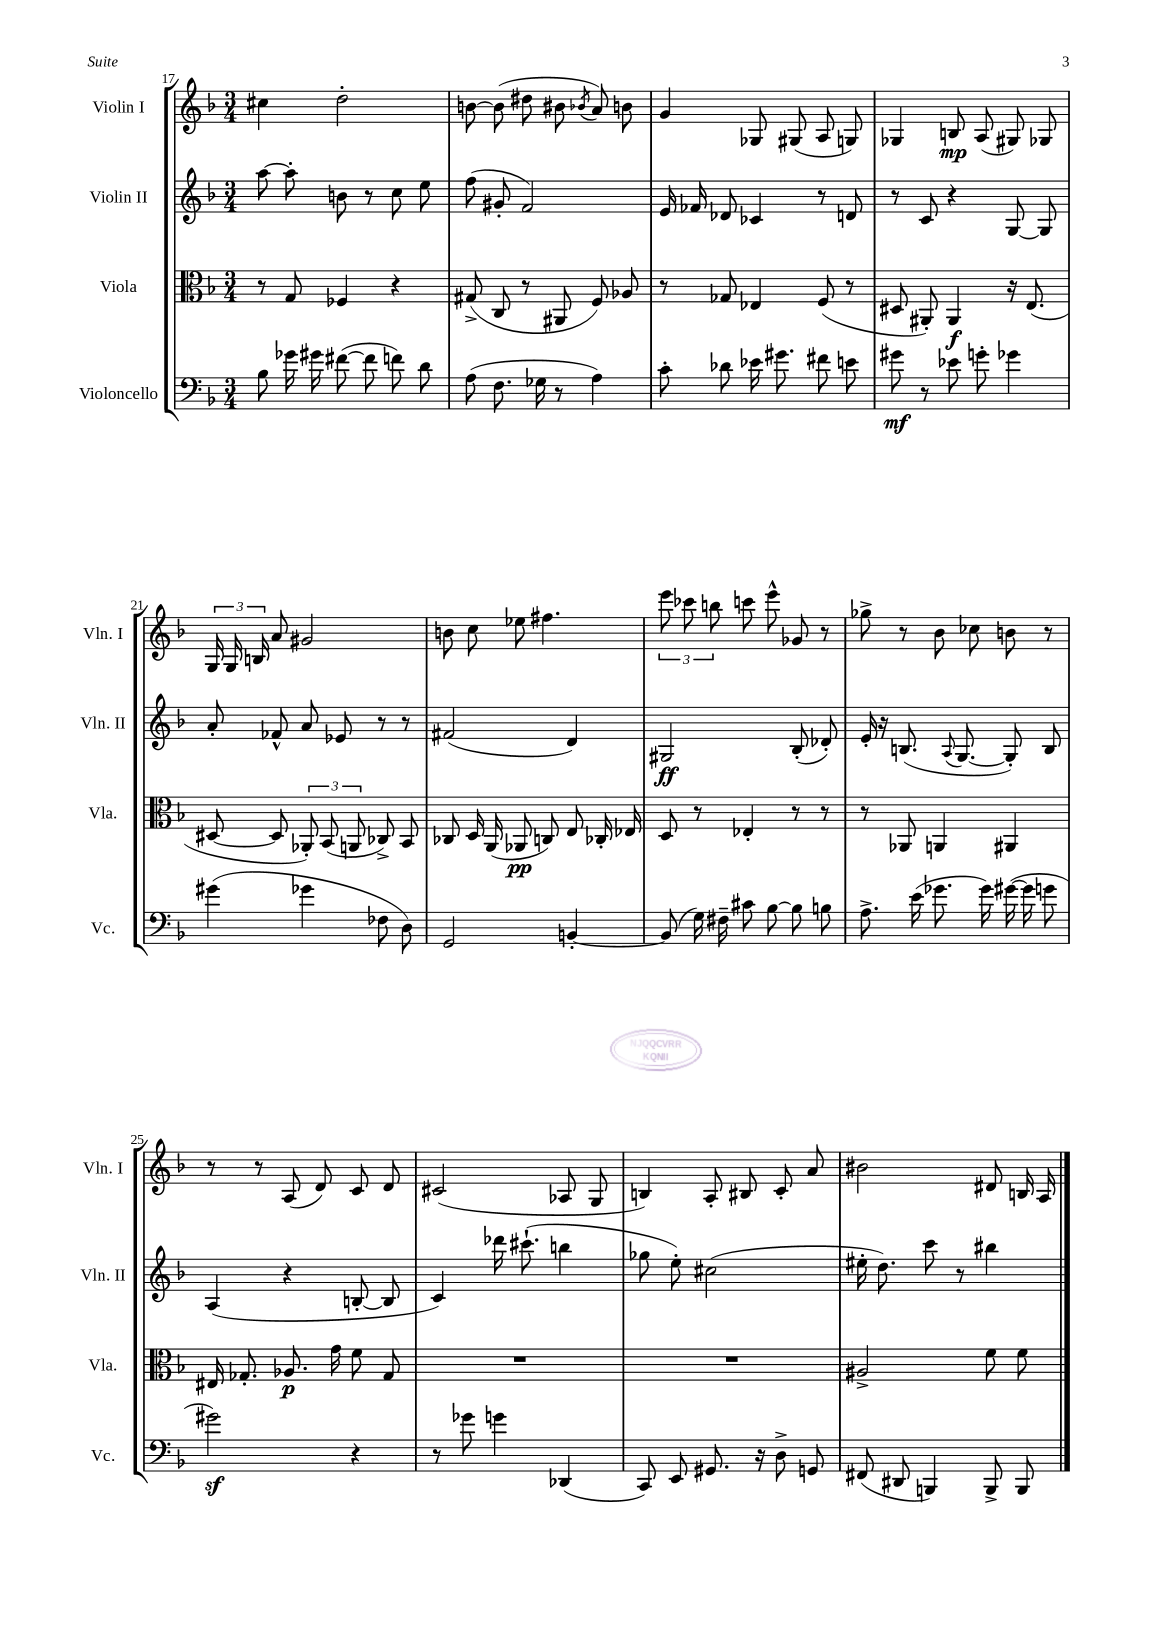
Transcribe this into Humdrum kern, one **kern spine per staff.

**kern	**dynam	**kern	**dynam	**kern	**dynam	**kern	**dynam
*part4	*part4	*part3	*part3	*part2	*part2	*part1	*part1
*staff4	*staff4	*staff3	*staff3	*staff2	*staff2	*staff1	*staff1
*I"Violoncello	*	*I"Viola	*	*I"Violin II	*	*I"Violin I	*
*I'Vc.	*	*I'Vla.	*	*I'Vln. II	*	*I'Vln. I	*
*clefF4	*	*clefC3	*	*clefG2	*	*clefG2	*
*k[b-]	*	*k[b-]	*	*k[b-]	*	*k[b-]	*
*M3/4	*	*M3/4	*	*M3/4	*	*M3/4	*
=17	=17	=17	=17	=17	=17	=17	=17
8B-\	.	8r	.	[8aa\	.	4cc#X\	.
16g-X\	.	8G/	.	8aa'\]	.	.	.
16g#X\	.	.	.	.	.	.	.
([8f#X\	.	4F-X/	.	8bn\	.	2dd'\	.
8f#\]	.	.	.	8r	.	.	.
8fn\)	.	4r	.	8cc\	.	.	.
8d\	.	.	.	8ee\	.	.	.
=18	=18	=18	=18	=18	=18	=18	=18
(8A\	.	(8G#X^/	.	(8ff\	.	[8bn\	.
8.F\	.	8C/	.	8g#X'/	.	(8b\]	.
.	.	8r	.	2f/)	.	8dd#X\	.
16G-X\	.	.	.	.	.	.	.
8r	.	8AA#X/	.	.	.	8b#X\	.
.	.	.	.	.	.	8qb-X/	.
4A\)	.	8F/)	.	.	.	8a/)	.
.	.	8A-X/	.	.	.	8bn\	.
=19	=19	=19	=19	=19	=19	=19	=19
8c'\	.	8r	.	16e/	.	4g/	.
.	.	.	.	16f-X/	.	.	.
8d-X\	.	8G-X/	.	8d-X/	.	.	.
16e-X\	.	4E-X/	.	4c-X/	.	8G-X/	.
8.g#X\	.	.	.	.	.	.	.
.	.	.	.	.	.	(8G#X/	.
8f#X\	.	(8F/	.	8r	.	8A/	.
8en\	.	8r	.	8dn/	.	8Gn/)	.
=20	=20	=20	=20	=20	=20	=20	=20
8g#X\	mf	8D#X/	.	8r	.	4G-X/	.
8r	.	8AA#X'/)	.	8c/	.	.	.
8e-X\	.	4AA#/	f	4r	.	8Bn/	mp
8gn'\	.	.	.	.	.	(8A/	.
4g-X\	.	16r	.	[8G/	.	8G#X/)	.
.	.	(8.E/	.	.	.	.	.
.	.	.	.	8G/]	.	8G-X/	.
!!LO:LB:g=z
=21	=21	=21	=21	=21	=21	=21	=21
(4g#X\	.	[8D#X/	.	8a'/	.	24G/	.
.	.	.	.	.	.	24G/	.
.	.	.	.	.	.	24Bn/	.
.	.	8D#/]	.	8f-X^^/	.	8a/	.
4g-X\	.	12AA-X'/)	.	8a/	.	2g#X/	.
.	.	(12BB-/	.	.	.	.	.
.	.	.	.	8e-X/	.	.	.
.	.	12AAn/	.	.	.	.	.
8F-X\	.	8C-X^/)	.	8r	.	.	.
8D\)	.	8BB-/	.	8r	.	.	.
=22	=22	=22	=22	=22	=22	=22	=22
2GG/	.	8C-X/	.	(2f#X/	.	8bn\	.
.	.	16D/	.	.	.	8cc\	.
.	.	(16AA/	.	.	.	.	.
.	.	8AA-X/	pp	.	.	8ee-X\	.
.	.	8Cn/)	.	.	.	4.ff#X\	.
[4BBn'/	.	8E/	.	4d/)	.	.	.
.	.	16C-X'/	.	.	.	.	.
.	.	16E-X/	.	.	.	.	.
=23	=23	=23	=23	=23	=23	=23	=23
(8BB/]	.	8D/	.	2G#X/	ff	12eee\	.
.	.	.	.	.	.	12ccc-X\	.
16G\)	.	8r	.	.	.	.	.
.	.	.	.	.	.	12bbn\	.
16F#X~\	.	.	.	.	.	.	.
8c#X\	.	4E-X'/	.	.	.	8cccn\	.
[8B-\	.	.	.	.	.	8eee^^\	.
8B-\]	.	8r	.	(8B-'/	.	8g-X/	.
8Bn\	.	8r	.	8d-X'/)	.	8r	.
=24	=24	=24	=24	=24	=24	=24	=24
8.A^\	.	8r	.	16e'/	.	8gg-X^\	.
.	.	.	.	16r	.	.	.
.	.	8AA-X/	.	(8.Bn/	.	8r	.
(16e\	.	.	.	.	.	.	.
8.g-X\	.	4AAn/	.	.	.	8b-\	.
.	.	.	.	8qqA/	.	.	.
.	.	.	.	[8.G/	.	.	.
.	.	.	.	.	.	8cc-X\	.
16g-\)	.	.	.	.	.	.	.
([16g#X\	.	4AA#X/	.	8G'/])	.	8bn\	.
16g#\]	.	.	.	.	.	.	.
8gn\	.	.	.	8B/	.	8r	.
!!LO:LB:g=z
=25	=25	=25	=25	=25	=25	=25	=25
2g#Xz\)	.	16E#X/	.	(4A/	.	8r	.
.	.	8.G-X'/	.	.	.	.	.
.	.	.	.	.	.	8r	.
.	.	8.A-X/	p	4r	.	(8A/	.
.	.	.	.	.	.	8d/)	.
.	.	16g\	.	.	.	.	.
4r	.	8f\	.	[8Bn'/	.	8c/	.
.	.	8G-/	.	8B/]	.	8d/	.
=26	=26	=26	=26	=26	=26	=26	=26
8r	.	2.r	.	4c/)	.	(2c#X/	.
8g-X\	.	.	.	.	.	.	.
4gn\	.	.	.	16ddd-X\	.	.	.
.	.	.	.	(8.ccc#X`\	.	.	.
(4DD-X/	.	.	.	4bbn\	.	8A-X/	.
.	.	.	.	.	.	8G/	.
=27	=27	=27	=27	=27	=27	=27	=27
8CC/)	.	2.r	.	8gg-X\	.	4Bn/)	.
8EE/	.	.	.	8ee'\)	.	.	.
8.GG#X/	.	.	.	(2cc#X\	.	8A'/	.
.	.	.	.	.	.	8B#X/	.
16r	.	.	.	.	.	.	.
8D^\	.	.	.	.	.	8c'/	.
8GGn/	.	.	.	.	.	8a/	.
=28	=28	=28	=28	=28	=28	=28	=28
(8FF#X/	.	2A#X^/	.	16ee#X'\	.	2b#X\	.
.	.	.	.	8.dd\)	.	.	.
8DD#X/	.	.	.	.	.	.	.
4BBBn/)	.	.	.	8ccc\	.	.	.
.	.	.	.	8r	.	.	.
8BBB^/	.	8f\	.	4bb#X\	.	8d#X/	.
8BBB/	.	8f\	.	.	.	16Bn/	.
.	.	.	.	.	.	16A/	.
==	==	==	==	==	==	==	==
*-	*-	*-	*-	*-	*-	*-	*-
